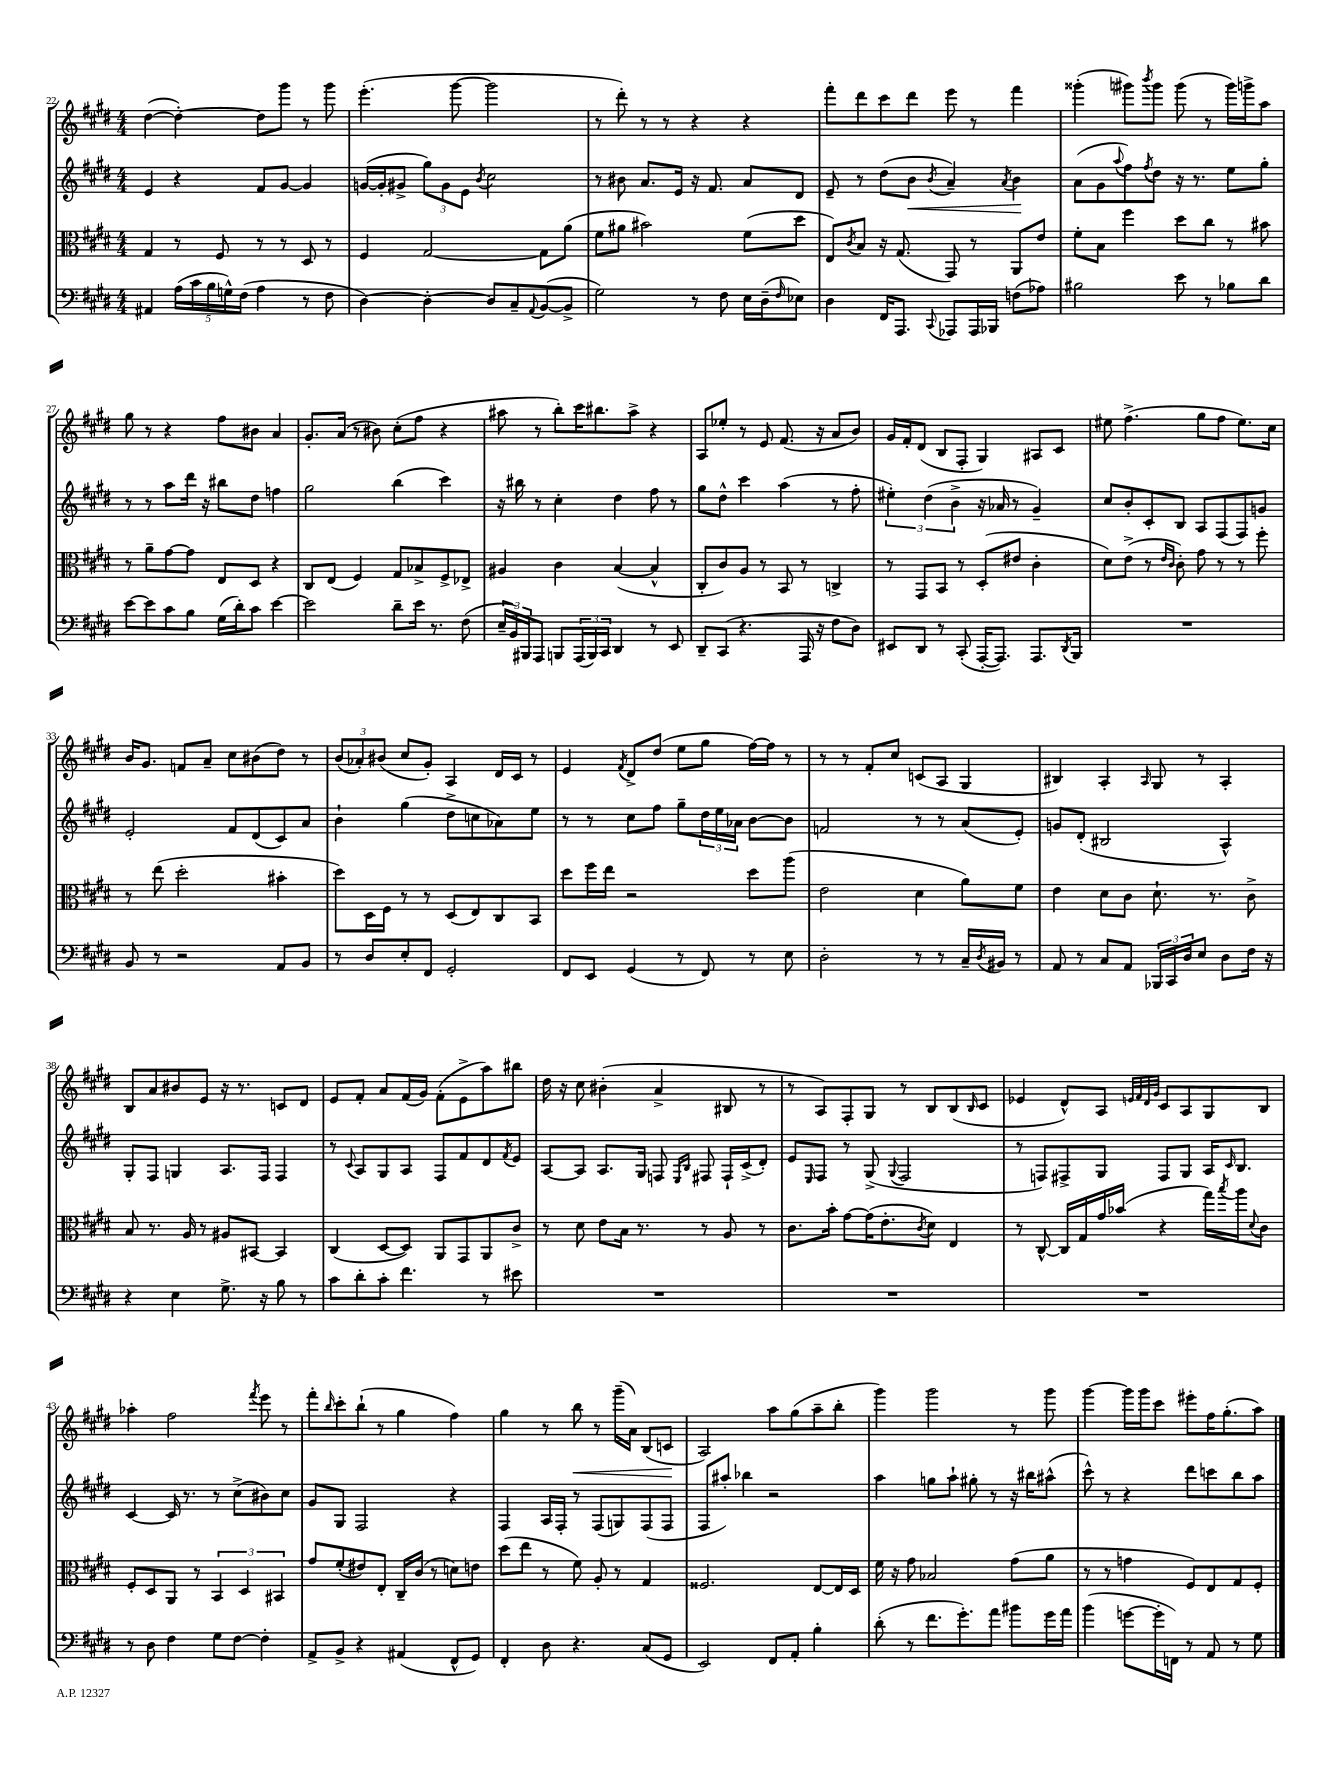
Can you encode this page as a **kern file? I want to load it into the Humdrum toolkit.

**kern	**kern	**kern	**dynam	**kern	**dynam
*part4	*part3	*part2	*part2	*part1	*part1
*staff4	*staff3	*staff2	*staff2	*staff1	*staff1
*clefF4	*clefC3	*clefG2	*	*clefG2	*
*k[f#c#g#d#]	*k[f#c#g#d#]	*k[f#c#g#d#]	*	*k[f#c#g#d#]	*
*M4/4	*M4/4	*M4/4	*	*M4/4	*
=22	=22	=22	=22	=22	=22
4AA#X/	4G#/	4e/	.	([4dd#\	.
(20A\LL	8r	4r	.	4dd#'\_)	.
20c#\	.	.	.	.	.
20B\	.	.	.	.	.
.	8F#/	.	.	.	.
20Gn^^\)	.	.	.	.	.
(20F#\JJ	.	.	.	.	.
4A\	8r	8f#/L	.	8dd#\L]	.
.	8r	[8g#/J	.	8ggg#\J	.
8r	8D#/	4g#/]	.	8r	.
8F#\	8r	.	.	8ggg#\	.
=23	=23	=23	=23	=23	=23
[4D#\)	4F#/	([16gn/LL	.	(4.eee'\	.
.	.	16g'/J]	.	.	.
.	.	8g#X^/J	.	.	.
4D#'\_	[2G#/	12gg#\L)	.	.	.
.	.	12g#\	.	.	.
.	.	.	.	[8ggg#\	.
.	.	12e\J	.	.	.
.	.	8qb/	.	.	.
8D#/L]	.	2cc#\	.	2ggg#\]	.
8C#~/	.	.	.	.	.
8qqAA/	.	.	.	.	.
([8BB/	8G#\L]	.	.	.	.
8BB^/J]	(8a\J	.	.	.	.
=24	=24	=24	=24	=24	=24
2G#\)	8f#\L	8r	.	8r	.
.	8a#X\J	8b#X\	.	8ddd#'\)	.
.	2b#X\)	8.a/L	.	8r	.
.	.	.	.	8r	.
.	.	16e/Jk	.	.	.
8r	.	16r	.	4r	.
.	.	8.f#/	.	.	.
8F#\	.	.	.	.	.
16E\LL	(8f#\L	8a/L	.	4r	.
(16D#~\J	.	.	.	.	.
16qqF#/	.	.	.	.	.
8E-X\J)	8dd#\J	8d#/J	.	.	.
=25	=25	=25	=25	=25	=25
4D#\	8E/L)	8e~/	.	8fff#'\L	.
.	8qc#/	.	.	.	.
.	8B/J	8r	.	8ddd#\	.
16FF#/KL	16r	(8dd#\L	.	8ccc#\	.
8.AAA/J	(8.G#/	.	.	.	.
!	!	!	!LO:HP:b	!	!
.	.	8b\J	<	8ddd#\J	.
8qqCC#/	.	8qb/	.	.	.
8AAA-X/L	8GG#/)	4a~/)	.	8eee\	.
16AAA-/L	8r	.	.	8r	.
16BBB-X/JJ	.	.	.	.	.
.	.	8qa/	.	.	.
(8Fn\L	8AA/L	4b\	.	4fff#\	.
8A-X\J)	8e/J	.	.	.	.
.	.	.	[	.	.
=26	=26	=26	=26	=26	=26
2B#X\	8f#'\L	(8a\L	.	(4ggg##X'\	.
.	8B\J	8g#\	.	.	.
.	.	8qqaa/	.	.	.
.	4ff#\	8ff#\)	.	8ggg#X\L)	.
.	.	8qff#/	.	8qbbb/	.
.	.	8dd#\J	.	8ggg#\J	.
8e\	8dd#\L	16r	.	(8ggg#\	.
.	.	8.r	.	.	.
8r	8cc#\J	.	.	8r	.
8B-X\L	8r	8ee\L	.	16ggg#\LL)	.
.	.	.	.	16gggn^\J	.
8d#\J	8b#X\	8gg#'\J	.	8aa\J	.
!!LO:LB:g=z
=27	=27	=27	=27	=27	=27
[8e\L	8r	8r	.	8gg#\	.
8e\]	8a~\L	8r	.	8r	.
8c#\	[8g#\	8aa\L	.	4r	.
8B\J	8g#\J]	16ddd#\Jk	.	.	.
.	.	16r	.	.	.
(16G#\LL	8E/L	8bb#X\L	.	8ff#\L	.
16d#'\J)	.	.	.	.	.
8c#\J	8D#/J	8dd#\J	.	8b#X\J	.
[4e\	4r	4ffn\	.	4a/	.
=28	=28	=28	=28	=28	=28
2e\]	8C#/L	2gg#\	.	8.g#'/L	.
.	(8E/J	.	.	.	.
.	.	.	.	(16a/Jk	.
.	4F#/)	.	.	8r	.
.	.	.	.	8b#X\)	.
8d#~\L	8G#/L	(4bb\	.	(8cc#'\L	.
16e\Jk	8B-X^/	.	.	8ff#\J	.
8.r	.	.	.	.	.
.	8F#^/	4ccc#\)	.	4r	.
(8F#\	8E-X^/J	.	.	.	.
=29	=29	=29	=29	=29	=29
24E~/LL	4A#X/	16r	.	8aa#X\	.
24BB/)	.	.	.	.	.
.	.	16bb#X\	.	.	.
24BBB#X/J	.	.	.	.	.
8AAA/J	.	8r	.	8r	.
8BBBn/L	4c#\	4cc#'\	.	8bb'\L)	.
(24AAA/L	.	.	.	16ccc#\K	.
24BBB/)	.	.	.	.	.
.	.	.	.	8.bb#X\	.
24CC#/JJ	.	.	.	.	.
4DD#/	([4B/	4dd#\	.	.	.
.	.	.	.	8aa#^\J	.
8r	4B^^/]	8ff#\	.	4r	.
8EE/	.	8r	.	.	.
=30	=30	=30	=30	=30	=30
8DD#~/L	8C#'/L	8gg#\L	.	8A/L	.
(8CC#/J	8c#/)	8dd#^^\J	.	8ee-X'/J	.
4.r	8A/J	4ccc#\	.	8r	.
.	8r	.	.	8e/	.
.	8BB/	(4aa\	.	(8.f#/	.
16AAA/	8r	.	.	.	.
16r	.	.	.	16r	.
8F#\L	4Cn^/	8r	.	8a/L	.
8D#\J)	.	8ff#'\	.	8b/J)	.
=31	=31	=31	=31	=31	=31
8EE#X/L	8r	6ee#X'\)	.	16g#/LL	.
.	.	.	.	16f#'/J	.
8DD#/J	8GG#/L	.	.	(8d#/J	.
.	.	(6dd#\	.	.	.
8r	8BB/J	.	.	8B/L	.
.	.	6b^\	.	.	.
(8CC#'/	8r	.	.	8F#'/J	.
[16AAA'/KL	(8D#'/L	16r	.	4G#/)	.
8.AAA/J])	.	16a-X/	.	.	.
.	8e#X/J	8r	.	.	.
8.AAA/L	4c#'\	4g#~/)	.	8A#X/L	.
.	.	.	.	8c#/J	.
8qDD#/	.	.	.	.	.
16BBB/Jk	.	.	.	.	.
=32	=32	=32	=32	=32	=32
1r	8d#\L)	8cc#/L	.	8ee#X\	.
.	(8e^\J	8b'/	.	(4.ff#^\	.
.	8r	8c#'/	.	.	.
.	16qqe/LL	.	.	.	.
.	16qqc#/JJ	.	.	.	.
.	8c#'\)	8B/J	.	.	.
.	8g#\	8A/L	.	8gg#\L	.
.	8r	(8F#/	.	8ff#\J	.
.	8r	8F#/)	.	8.ee#\L)	.
.	8ff#'\	8gn/J	.	.	.
.	.	.	.	16cc#\Jk	.
!!LO:LB:g=z
=33	=33	=33	=33	=33	=33
8BB/	8r	2e'/	.	16b/KL	.
.	.	.	.	8.g#/J	.
8r	(8ee\	.	.	.	.
2r	2dd#'\	.	.	8fn/L	.
.	.	.	.	8a~/J	.
.	.	8f#/L	.	8cc#\L	.
.	.	(8d#/	.	(8b#X\	.
8AA/L	4b#X'\	8c#/)	.	8dd#\J)	.
8BB/J	.	8a/J	.	8r	.
=34	=34	=34	=34	=34	=34
8r	8dd#\L)	4b`\	.	(12b/L	.
.	.	.	.	12a-X'/)	.
8D#/L	16D#\L	.	.	.	.
.	.	.	.	(12b#X/J	.
.	16F#\JJ	.	.	.	.
8E'/	8r	(4gg#\	.	8cc#/L	.
8FF#/J	8r	.	.	8g#'/J)	.
2GG#'/	(8D#/L	8dd#^\L	.	4A/	.
.	8E/)	8ccn\	.	.	.
.	8C#/	8a-X\)	.	16d#/LL	.
.	.	.	.	16c#/JJ	.
.	8BB/J	8ee\J	.	8r	.
=35	=35	=35	=35	=35	=35
8FF#/L	8dd#\L	8r	.	4e/	.
8EE/J	16ff#\L	8r	.	.	.
.	16ee\JJ	.	.	.	.
.	.	.	.	8qf#/	.
(4GG#/	2r	8cc#\L	.	8d#^/L	.
.	.	8ff#\J	.	(8dd#/J	.
8r	.	8gg#~\L	.	8ee\L	.
8FF#/)	.	24dd#\L	.	8gg#\J	.
.	.	24ee\	.	.	.
.	.	24a-X\JJ	.	.	.
8r	8dd#\L	[8b\L	.	[16ff#\LL)	.
.	.	.	.	16ff#\JJ]	.
8E\	(8aa\J	8b\J]	.	8r	.
=36	=36	=36	=36	=36	=36
2D#'\	2e\	2fn/	.	8r	.
.	.	.	.	8r	.
.	.	.	.	8f#'/L	.
.	.	.	.	8cc#/J	.
8r	4d#\	8r	.	(8cn/L	.
8r	.	8r	.	8A/J	.
16C#~/LL	8a\L)	(8a/L	.	4G#/	.
8qD#/	.	.	.	.	.
16BB#X/JJ	.	.	.	.	.
8r	8f#\J	8e'/J)	.	.	.
=37	=37	=37	=37	=37	=37
8AA/	4e\	8gn/L	.	4B#X/)	.
8r	.	(8d#'/J	.	.	.
8C#/L	8d#\L	2B#X/	.	4A'/	.
8AA/J	8c#\J	.	.	.	.
.	.	.	.	16qqA/	.
24BBB-X/LL	8.d#`\	.	.	8G#/	.
24CC#/	.	.	.	.	.
24D#/J	.	.	.	.	.
8E/J	.	.	.	8r	.
.	8.r	.	.	.	.
8D#\L	.	4A^^/)	.	4A'/	.
16F#\Jk	8c#^\	.	.	.	.
16r	.	.	.	.	.
!!LO:LB:g=z
=38	=38	=38	=38	=38	=38
4r	8B/	8G#'/L	.	8B/L	.
.	8.r	8F#/J	.	8a/	.
4E\	.	4Gn/	.	8b#X/	.
.	16A/	.	.	.	.
.	8r	.	.	8e/J	.
8.G#^\	8A#X/L	8.A/L	.	16r	.
.	.	.	.	8.r	.
.	[8BB#X/J	.	.	.	.
16r	.	16F#/Jk	.	.	.
8B\	4BB#/]	4F#/	.	8cn/L	.
8r	.	.	.	8d#/J	.
=39	=39	=39	=39	=39	=39
8c#\L	(4C#/	8r	.	8e/L	.
.	.	8qqc#/	.	.	.
8d#'\	.	8A/L	.	8f#'/J	.
8c#'\J	[8D#/L	8G#/	.	8a/L	.
4.f#\	8D#/J])	8A/J	.	(16f#/L	.
.	.	.	.	16g#/JJ)	.
.	8AA/L	8F#/L	.	(8f#'\L	.
.	8GG#/	8f#/	.	8e^\	.
8r	8AA/	8d#/	.	8aa\)	.
.	.	8qf#/	.	.	.
8e#X\	8c#^/J	8e/J	.	8bb#X\J	.
=40	=40	=40	=40	=40	=40
1r	8r	[8A/L	.	16dd#\	.
.	.	.	.	16r	.
.	8d#\	8A/J]	.	8cc#\	.
.	8e\L	8.A/L	.	(4b#X'\	.
.	16B\Jk	.	.	.	.
.	8.r	16G#/Jk	.	.	.
.	.	8Fn/	.	4a^/	.
.	.	16qqE/LL	.	.	.
.	.	16qqB/JJ	.	.	.
.	8r	8F#X/	.	.	.
.	8A/	16F#`/LL	.	8B#X/	.
.	.	(16c#^/J	.	.	.
.	8r	8d#'/J)	.	8r	.
=41	=41	=41	=41	=41	=41
1r	8.c#\L	8e/L	.	8r	.
.	.	16qqE/	.	.	.
.	.	8F#/J	.	8A/L)	.
.	16b'\Jk	.	.	.	.
.	[8g#\L	8r	.	8F#'/	.
.	(16g#\K]	(8G#^/	.	8G#/J	.
.	8.e'\	.	.	.	.
.	.	8qqG#/	.	.	.
.	.	2F#/	.	8r	.
.	8qc#/	.	.	.	.
.	8d#\J)	.	.	8B/L	.
.	4E/	.	.	(8B/	.
.	.	.	.	16qqB/	.
.	.	.	.	8c#/J	.
=42	=42	=42	=42	=42	=42
1r	8r	8r	.	4e-X/	.
.	[8C#^^/	8Fn/L)	.	.	.
.	16C#/LL]	8F#X^/	.	8d#^^/L)	.
.	16G#/	.	.	.	.
.	16g#/	8G#/J	.	8A/J	.
.	(16b-X/JJ	.	.	.	.
.	.	.	.	32qqen/LLL	.
.	.	.	.	32qqf#/	.
.	.	.	.	32qqd#/	.
.	.	.	.	32qqg#/JJJ	.
.	4r	8F#/L	.	8c#/L	.
.	.	8G#/J	.	8A/	.
.	16gg#\LL)	16A/KL	.	8G#/	.
.	8qbb/	16qqc#/	.	.	.
.	16aa\J	8.B/J	.	.	.
.	8qqd#/	.	.	.	.
.	8c#\J	.	.	8B/J	.
!!LO:LB:g=z
=43	=43	=43	=43	=43	=43
8r	8F#'/L	[4c#/	.	4aa-X'\	.
8D#\	8D#/	.	.	.	.
4F#\	8AA/J	16c#/]	.	2ff#\	.
.	.	8.r	.	.	.
.	8r	.	.	.	.
8G#\L	6BB/	8r	.	.	.
[8F#\J	.	(8cc#^\L	.	.	.
.	6D#/	.	.	.	.
.	.	.	.	8qfff#/	.
4F#'\]	.	8b#X\)	.	8eee\	.
.	6BB#X/	.	.	.	.
.	.	8cc#\J	.	8r	.
=44	=44	=44	=44	=44	=44
8AA^/L	8g#/L	8g#/L	.	8fff#'\L	.
.	.	.	.	16qqbb/	.
8BB^/J	(8f#'/	8G#/J	.	8ccc#'\	.
4r	8e#X/)	2F#/	.	(8bb`\J	.
.	8E'/J	.	.	8r	.
(4AA#X/	16C#~/LL	.	.	4gg#\	.
.	(16c#/JJ	.	.	.	.
.	8r	.	.	.	.
8FF#^^/L	8dn\L)	4r	.	4ff#\)	.
8GG#/J)	8en\J	.	.	.	.
=45	=45	=45	=45	=45	=45
4FF#'/	(8dd#\L	4F#/	.	4gg#\	.
.	8ee\J	.	.	.	.
8D#\	8r	16A/LL	.	8r	.
.	.	16F#'/JJ	.	.	.
!	!	!	!	!	!LO:HP:b
4.r	8f#\)	8r	.	8bb\	<
.	8A'/	(8F#/L	.	8r	.
.	8r	8Gn/)	.	(16ggg#~\LL	.
.	.	.	.	16a\JJ)	.
(8C#/L	4G#/	(8F#/	.	(8B/L	.
8GG#/J	.	8F#/J	.	8cn/J	.
.	.	.	.	.	[
=46	=46	=46	=46	=46	=46
2EE/)	2.F##X/	8F#/L	.	2A/)	.
.	.	8aa#X'/J)	.	.	.
.	.	4bb-X\	.	.	.
8FF#/L	.	2r	.	8aa\L	.
8AA'/J	.	.	.	(8gg#\	.
4B'\	[8E/L	.	.	8aa~\	.
.	16E/L]	.	.	8bb'\J	.
.	16D#/JJ	.	.	.	.
=47	=47	=47	=47	=47	=47
(8d#'\	16f#\	4aa\	.	4ggg#\)	.
.	16r	.	.	.	.
8r	8g#\	.	.	.	.
8.f#\L	2B-X/	8ggn\L	.	2ggg#\	.
.	.	8aa`\J	.	.	.
8.g#'\)	.	.	.	.	.
.	.	8gg#X'\	.	.	.
8a\J	.	8r	.	.	.
8b#X\L	(8g#\L	16r	.	8r	.
.	.	16bb#X\KL	.	.	.
16g#\L	8a\J	(8aa#X^^\J	.	8ggg#\	.
16a\JJ	.	.	.	.	.
=48	=48	=48	=48	=48	=48
(4b\	8r	8ccc#^^\)	.	[4ggg#\	.
.	8r	8r	.	.	.
[8gn\L	4gn\	4r	.	16ggg#\LL]	.
.	.	.	.	16ggg#\J	.
16g'\L]	.	.	.	8ccc#\J	.
16FFn\JJ)	.	.	.	.	.
8r	8F#/L)	8ddd#\L	.	8eee#X'\L	.
8AA/	8E/	8cccn\	.	16ff#\K	.
.	.	.	.	(8.gg#'\	.
8r	8G#/	8bb\	.	.	.
8G#\	8F#'/J	8aa\J	.	8aa\J)	.
==	==	==	==	==	==
*-	*-	*-	*-	*-	*-
